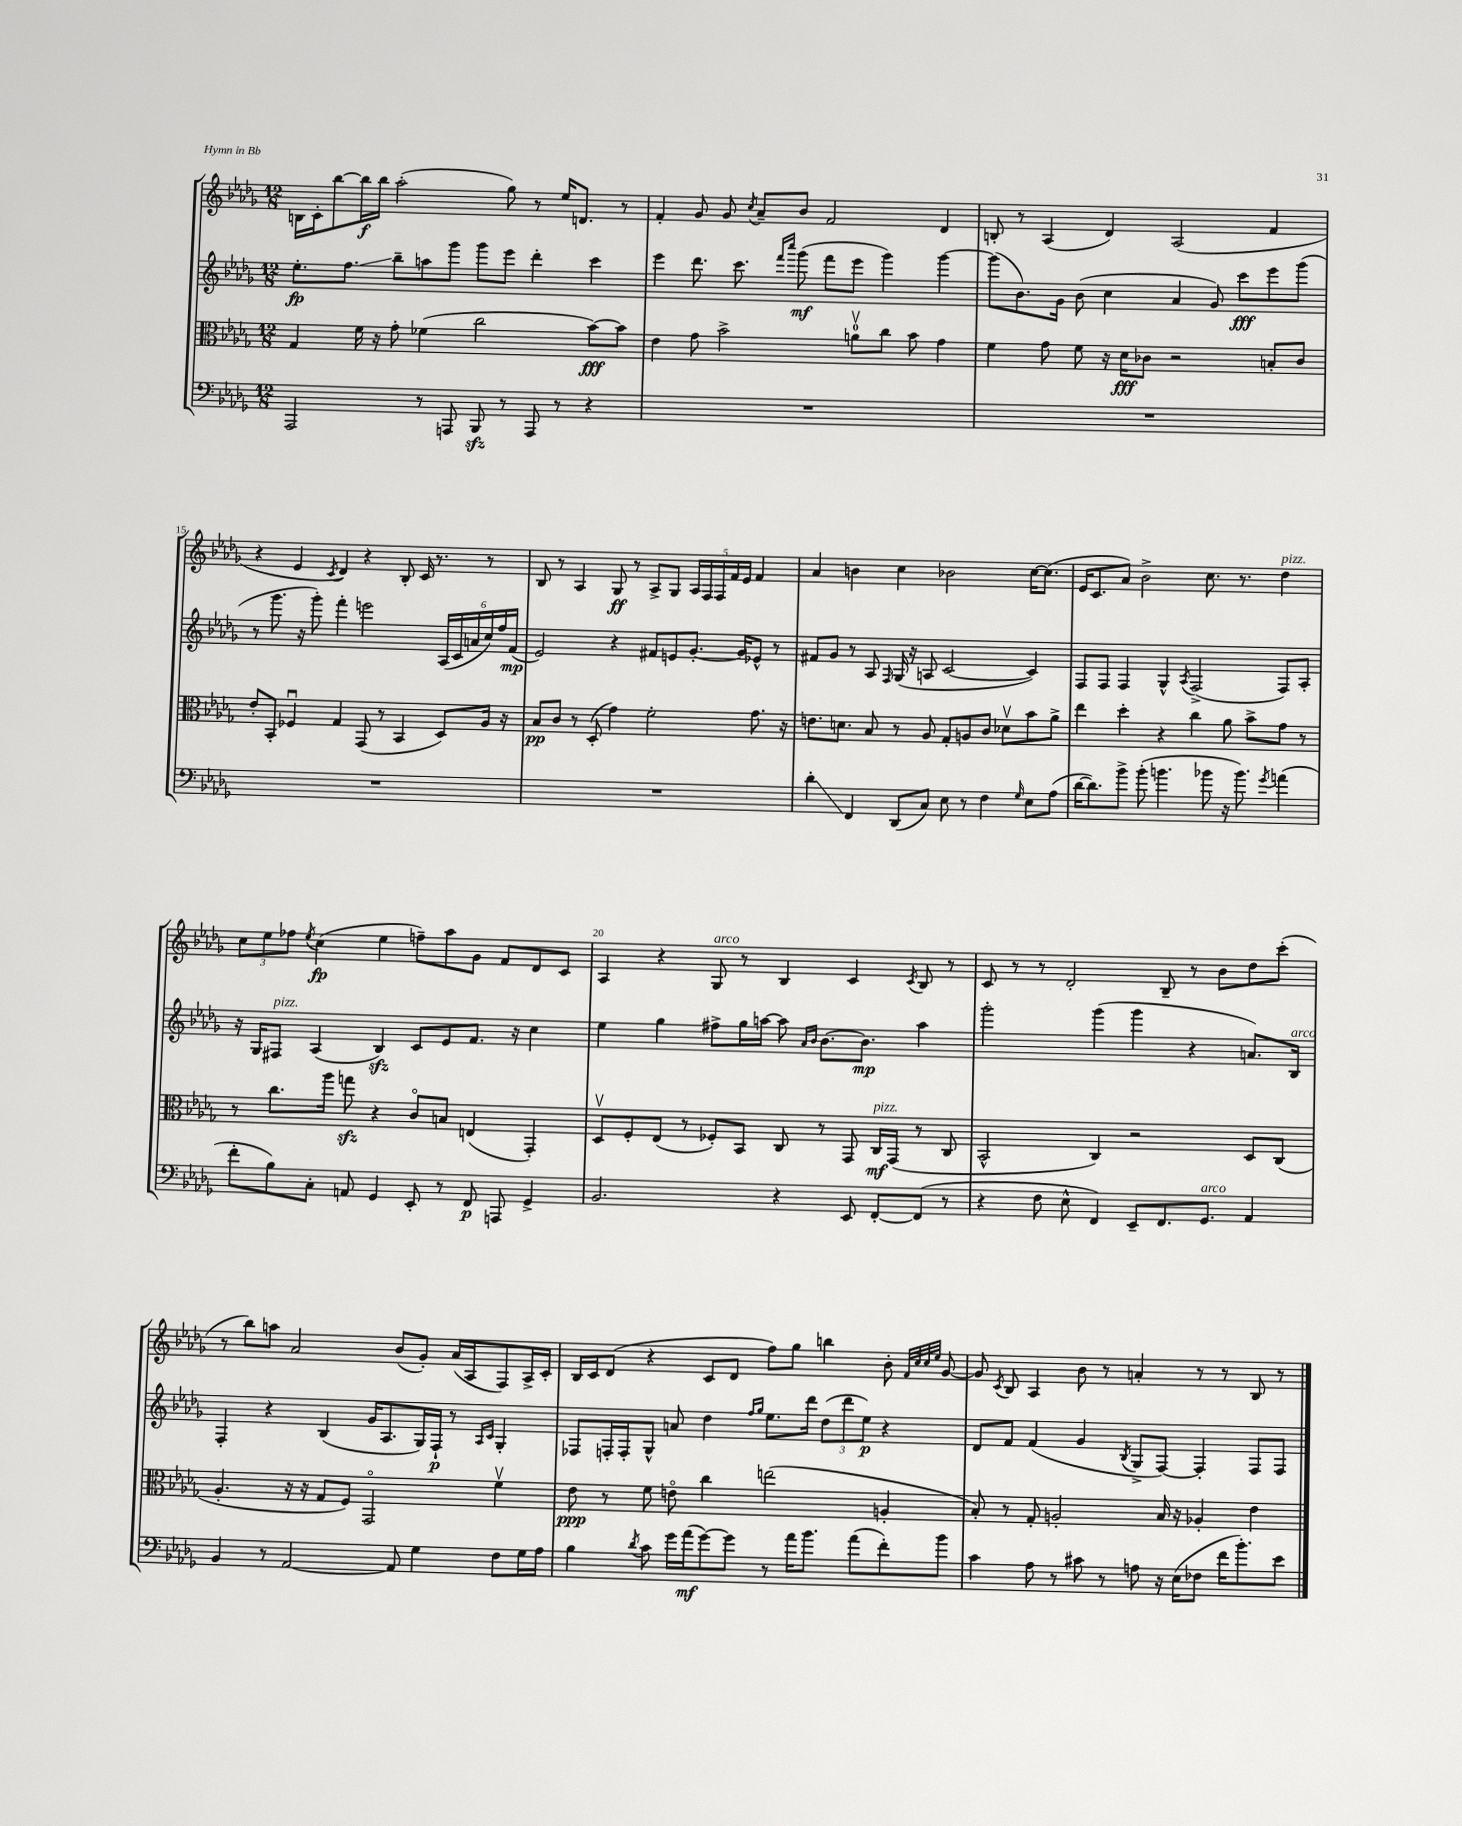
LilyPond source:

<<
\new StaffGroup <<
\new Staff = "s0" {
    \clef treble \key des \major \numericTimeSignature \time 12/8
    \autoBeamOff b16[ c'16-. bes''8~ bes''16\f bes''16] aes''2-.( ges''8) r8 ees''16[ d'8.] r8 |
    f'4-. ges'8 ges'8 \acciaccatura { c''8 } aes'8[-- bes'8] f'2 des'4 |
    b8-. r8 aes4( des'4) aes2( f'4 |
    r4 ees'4 \acciaccatura { c'8 } des'4) r4 bes8-. c'16 r8. r8 |
    bes8 r8 aes4 ges8\ff r8 aes8[-> ges8] \tuplet 5/4 { aes16[ f16 f16 f'16 ees'16] } f'4 |
    aes'4 b'4 c''4 bes'2 c''16[~ c''8.]( |
    ees'16[ c'8. aes'8]) bes'2-> c''8. r8. des''4^\markup { \italic "pizz." } |
    \tuplet 3/2 { c''8[ ees''8 fes''8] } \acciaccatura { ees''8 } c''4\fp( ees''4 f''8[--) aes''8 ges'8] f'8[ des'8 c'8] |
    aes4 r4 ges8^\markup { \italic "arco" } r8 bes4 c'4 \acciaccatura { c'8 } bes8 r8 |
    c'8 r8 r8 des'2-. bes8-- r8 bes'8[ des''8 c'''8]-.( |
    r8 bes''8[) a''8] aes'2 bes'8[( ges'8]-.) aes'16[( aes16 f8) aes16-> c'16]-. |
    bes16[ c'16 des'8]( r4 c'8[ des'8] f''8[) ges''8] b''4 bes'8-. \grace { f'32[ c''32 c''32 ees''32] } ges'8~ |
    ges'8 \acciaccatura { c'8 } bes8 aes4 bes'8 r8 a'4-. r8 r8 bes8 r8 \bar "|." |
}
\new Staff = "s1" {
    \clef treble \key des \major \numericTimeSignature \time 12/8
    \autoBeamOff ees''8.[-.\fp f''8.]\glissando bes''8[-- a''8 ges'''8] ges'''8[ ees'''8] des'''4-. c'''4 |
    ees'''4 des'''8. c'''8. \grace { f'''16[ c''''16] } ges'''8\mf( f'''8[ ees'''8] ges'''4) ges'''4~ |
    ges'''8[( bes'8.) ges'16] bes'8( c''4 aes'4 ges'8) c'''8[\fff ees'''8 ges'''8]( |
    r8 ges'''8. r16 ges'''8-.) f'''4-. e'''2 \tuplet 6/4 { aes16[( c'16 a'16 c''16) f''16 f'16]\mp( } |
    ees'2) r4 fis'8[ e'8 ges'8.]~-. ges'16[ ees'8]-^ r8 |
    fis'8[ ges'8] r8 aes8 \grace { f16 } ges16( r16 a8 c'2~ c'4) |
    f8[ f8] f4 ges4-^ \acciaccatura { aes8 } f2->( f8[) aes8]-. |
    r16 ges16[ fis8]^\markup { \italic "pizz." } aes4( bes4\sfz) c'8[ ees'8 f'8.] r16 c''4 |
    ees''4 ges''4 fis''8[-> ges''16 a''16]~ a''8 \grace { aes'16[ bes'16] } bes'8.[~ bes'8.]\mp a''4 |
    ges'''2-. ges'''4( ges'''4 r4 a'8.[) bes16]^\markup { \italic "arco" } |
    f4-. r4 bes4( ges'16[ aes8. ges16) f16]-!\p r8 \grace { aes16[ c'16] } ges4-. |
    fes8[ f16-. f16-. ges8]-^ a'8 des''4 \grace { f''16[ ges''16] } ees''8.[ des'''16] \tuplet 3/2 { des''8[( des'''8 ees''8]\p) } r4 |
    des'8[ f'8] f'4( ges'4 \acciaccatura { bes8 } ges8[-> f8]~) f4-. f8[ f8] \bar "|." |
}
\new Staff = "s2" {
    \clef alto \key des \major \numericTimeSignature \time 12/8
    \autoBeamOff ges4 f'16 r16 ges'8-. fes'4( c''2 bes'8[~\fff) bes'8] |
    ees'4 ges'8 bes'2-> a'8[-0\upbow c''8] bes'8 ges'4 |
    f'4 ges'8 f'8 r16 des'16[\fff ces'8] r2 b8[-. ces'8] |
    ees'8[-. bes,8]-. fes4\downbow ges4 ges,8( r8 bes,4 des8[) aes16] r16 |
    bes8[\pp c'8] r8 des8-.( ges'4) f'2-. ges'8. r16 |
    e'8.[ d'8.] bes8 r8 aes8 ges8[-. a8 c'8] des'8[\upbow bes'8 aes'8]-> |
    ees''4 des''4-. r4 c''4 aes'8 bes'8[-> ges'8] r8 |
    r8 c''8.[ aes''16] g''8\sfz r4 c'8[\flageolet b8] e4( ges,4-.) |
    des8[\upbow f8-. ees8]( r8 fes8[-.) bes,8] c8 r8 ges,8 c16[\mf^\markup { \italic "pizz." } ges,16]( r8 c8 |
    bes,2-^ c4) r2 des8[ c8]( |
    aes4.-. r16 r16 ges8[ f8]) ges,2\flageolet f'4\upbow |
    ees'8\ppp r8 f'8 e'8\flageolet c''4 e''2( a4-. |
    bes8-.) r8 ges8-. a2-. bes16 r16 aes4-. ees'4 \bar "|." |
}
\new Staff = "s3" {
    \clef bass \key des \major \numericTimeSignature \time 12/8
    \autoBeamOff aes,,2 r8 a,,8 bes,,8\sfz r8 a,,8 r8 r4 |
    R1. |
    R1. |
    R1. |
    R1. |
    des'4-.\glissando f,4 des,8[( c8]) ees8 r8 f4 \grace { ges16 } ees8[ aes8]( |
    des'16[~ des'8.) bes'8]-> bes'8-.( b'4. bes'8 r16 bes'8.) \acciaccatura { ges'8 } a'4( |
    f'8[-. bes8) c8]-. a,8 ges,4 ees,8-. r8 f,8\p a,,8 ges,4-> |
    bes,2. r4 ees,8 f,8[~-. f,8]( r8 |
    r4 f8 ees8-^ f,4) ees,8[-- f,8. ges,8.]^\markup { \italic "arco" } aes,4 |
    bes,4 r8 aes,2~ aes,8 ges4 f8[ ges16 aes16] |
    bes4 \acciaccatura { des'8 } c'8 ges'16[ aes'16\mf( ges'8~) ges'8] r8 aes'16[ bes'8.] aes'8[( f'8-.) bes'8] |
    c'4 aes8 r8 cis'8 r8 a8 r16 ees16[( fes8] f'16[ bes'8.-.) ees'8] \bar "|." |
}
>>
>>
\layout { \context { \Score currentBarNumber = #12 \override BarNumber.break-visibility = ##(#f #t #t) barNumberVisibility = #(every-nth-bar-number-visible 5) } }
